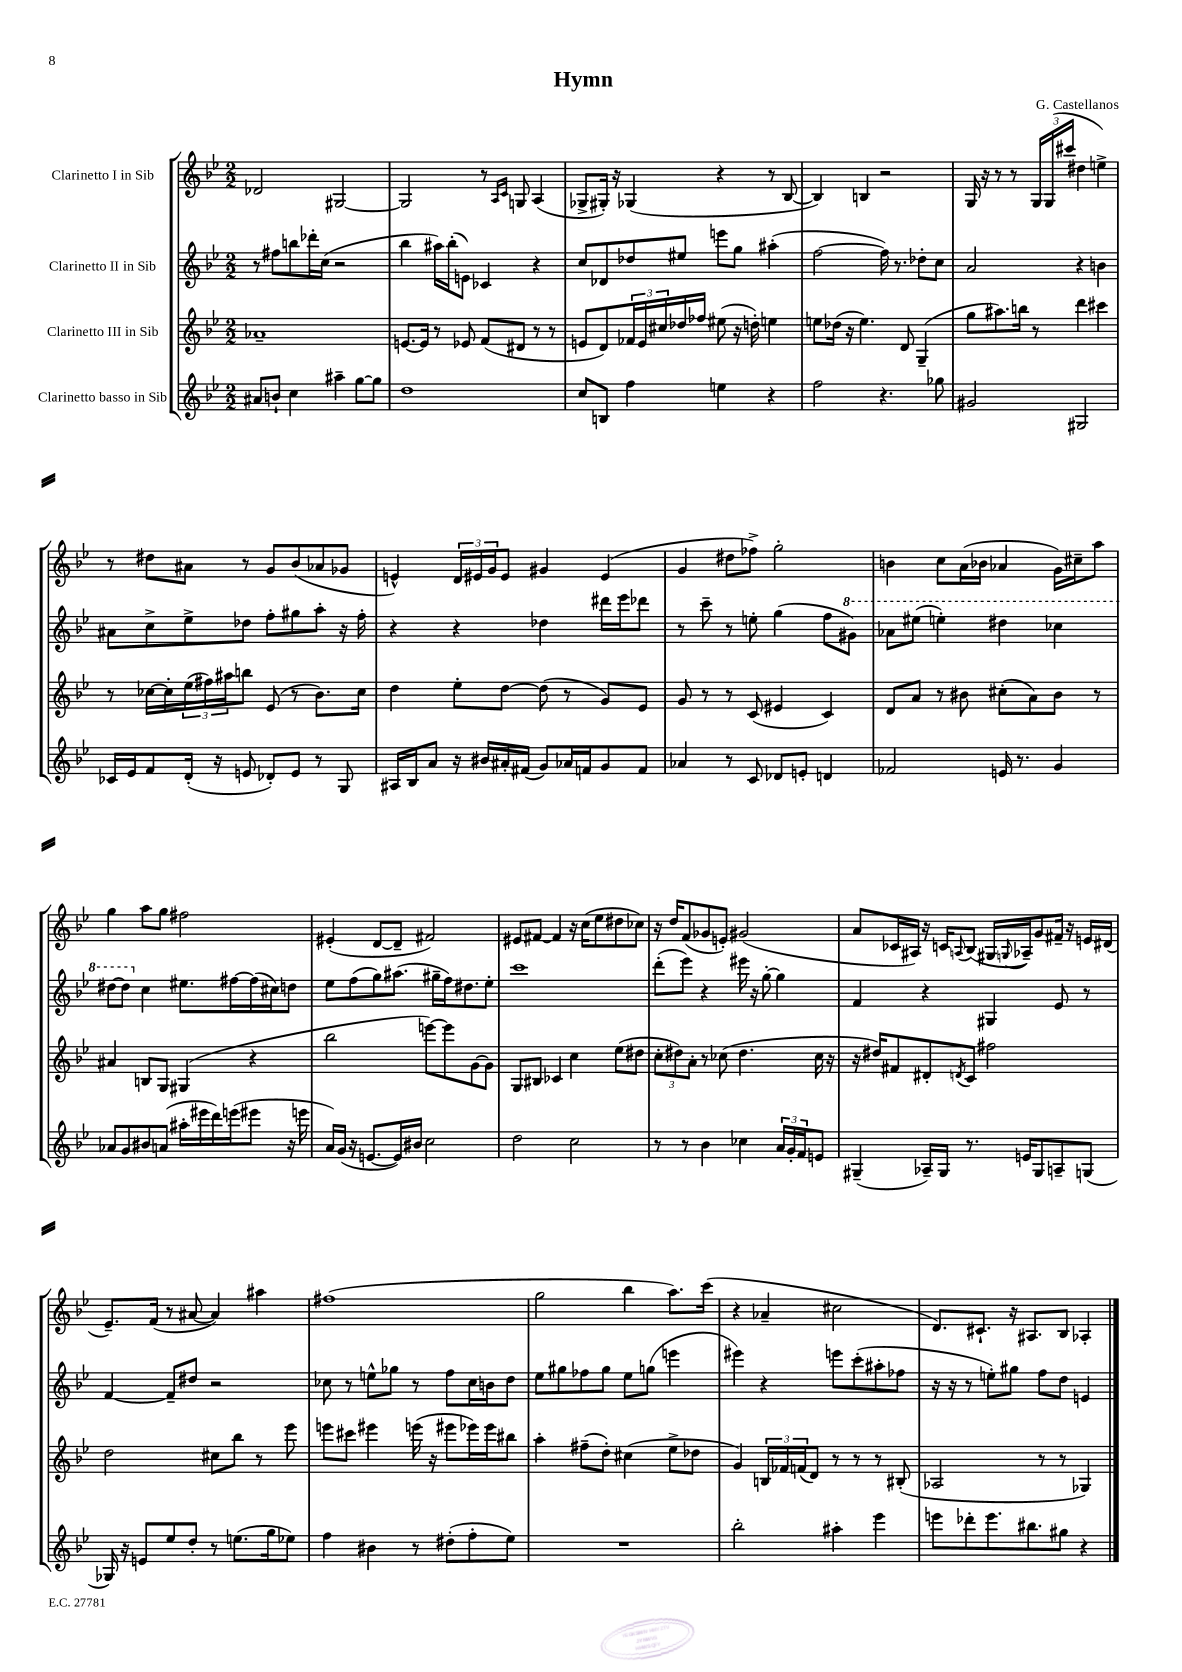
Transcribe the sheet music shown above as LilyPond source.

\header { title = "Hymn" composer = "G. Castellanos" }
<<
\new StaffGroup <<
\new Staff = "s0" \with { instrumentName = "Clarinetto I in Sib" } {
    \clef treble \key bes \major \numericTimeSignature \time 2/2
    des'2 gis2~ |
    gis2 r8 \grace { a16 c'16 } g8 a4( |
    ges8-> gis16-.) r16 ges4( r4 r8 bes8~ |
    bes4) b4 r2 |
    g16 r16 r8 r8 \tuplet 3/2 { g16 g16( cis'''16 } dis''4 e''4->) |
    r8 dis''8 ais'8 r8 g'8 bes'8( aes'8 ges'8 |
    e'4-^) \tuplet 3/2 { d'16 eis'16 g'16 } eis'8 gis'4 eis'4( |
    g'4 dis''8 fes''8->) g''2-. |
    b'4 c''8 a'16( bes'16 aes'4 g'16) cis''16-- a''8 |
    g''4 a''8 g''8 fis''2 |
    eis'4-.( d'8~ d'8-- fis'2) |
    eis'8 fis'8~ fis'4 r16 c''16( ees''8 dis''8 ces''8) |
    r16 d''16 f'8( ges'8 e'8-.) gis'2( |
    a'8 ces'16 ais16) r16 c'16 \appoggiatura { a8 } bes8( gis16 \appoggiatura { g8 } aes16--) g'8 fis'16-- r16 e'16 dis'16( |
    ees'8.--) f'16( r8 ais'8~ ais'4) ais''4 |
    fis''1( |
    g''2 bes''4 a''8.) c'''16( |
    r4 aes'4-- cis''2 |
    d'8.) cis'8.-! r16 ais8. bes8 aes4-. \bar "|." |
}
\new Staff = "s1" \with { instrumentName = "Clarinetto II in Sib" } {
    \clef treble \key bes \major \numericTimeSignature \time 2/2
    r8 fis''8 b''8 des'''16-. c''16( r2 |
    bes''4 ais''16) bes''16-.( e'8) ces'4 r4 |
    c''8 des'8 des''8 eis''8 e'''8 g''8 ais''4-.( |
    f''2~ f''16) r8. des''8-. c''8 |
    a'2 r4 b'4 |
    ais'8 c''8-> ees''8-> des''8 f''8-. gis''8 a''8-. r16 f''16-. |
    r4 r4 des''4 dis'''16 ees'''16 des'''8 |
    r8 c'''8-- r8 e''8-. g''4( f''8 \ottava #1 gis''8) |
    aes''8 eis'''8( e'''4-.) dis'''4 ces'''4 |
    dis'''8~ dis'''8 \ottava #0 c''4 eis''8. fis''16~ fis''16( cis''16) d''!8 |
    ees''8 f''8( g''8) ais''8.( gis''16-- f''16) dis''8. ees''8-. |
    c'''1 |
    d'''8-.( ees'''8) r4 eis'''16 r16 g''8~-. g''4 |
    f'4 r4 gis4 ees'8 r8 |
    f'4~ f'8-- dis''8 r2 |
    ces''8 r8 e''8-^ ges''8 r8 f''8 ces''16 b'16 d''8 |
    ees''8 gis''8 fes''8 gis''8 ees''8 g''8( e'''4 |
    eis'''4) r4 e'''8 c'''8-.( ais''8-. fes''8 |
    r16 r16 r8 e''8-.) gis''8 f''8 d''8 e'4 \bar "|." |
}
\new Staff = "s2" \with { instrumentName = "Clarinetto III in Sib" } {
    \clef treble \key bes \major \numericTimeSignature \time 2/2
    aes'1-- |
    e'8.~ e'16 r8 ees'8 f'8( dis'8 r8 r8 |
    e'8 d'8) \tuplet 3/2 { fes'16 e'16 cis''16 } des''16 fes''16 eis''8( r16 d''16-.) e''4 |
    e''8 des''16( r16 e''4.) d'8 g4--( |
    g''8 ais''8.) b''16 r8 d'''4 cis'''4 |
    r8 ces''16~ ces''16-. \tuplet 3/2 { ees''16( fis''16) ais''16 } b''8 ees'8( r8 bes'8.) ces''16 |
    d''4 ees''8-. d''8~ d''8( r8 g'8) ees'8 |
    g'8 r8 r8 c'8( eis'4 c'4) |
    d'8 a'8 r8 bis'8 cis''8-.( a'8) bis'8 r8 |
    ais'4 b8 g8 gis4( r4 |
    bes''2 e'''8~) e'''8 g'8~ g'8 |
    g8 bis8 ces'4 c''4 ees''8( dis''8 |
    \tuplet 3/2 { c''8-. dis''8) a'8-. } r8 ces''8( dis''4. ces''16 r16 |
    r16 dis''16) fis'8 dis'8-. \acciaccatura { d'8 } c'8 fis''2 |
    d''2 cis''8 bes''8 r8 ees'''8 |
    e'''8 cis'''8 eis'''4 e'''16( r16 eis'''8 ees'''16) ees'''16 bis''8 |
    a''4-. fis''8--( d''8-.) cis''4( ees''8-> des''8 |
    g'4) \tuplet 3/2 { b16 fes'16 f'16( } d'8) r8 r8 r8 bis8-.( |
    aes2 r8 r8 ges4) \bar "|." |
}
\new Staff = "s3" \with { instrumentName = "Clarinetto basso in Sib" } {
    \clef treble \key bes \major \numericTimeSignature \time 2/2
    ais'8 b'8-! c''4 ais''4-- g''8~ g''8 |
    d''1 |
    c''8 b8 f''4 e''4 r4 |
    f''2 r4. ges''8 |
    gis'2 gis2 |
    ces'16 ees'16 f'8 d'16-.( r16 e'8 des'8-.) e'8 r8 g8 |
    ais16 bes16 a'8 r16 bis'16 ais'16-. fis'16( g'8) aes'16 f'16 g'8 f'8 |
    aes'4 r8 c'8 des'8 e'8-. d'4 |
    fes'2 e'16 r8. g'4 |
    aes'8 g'8 bis'8 a'8( ais''16-. eis'''16 d'''16) e'''16( eis'''8 r16 e'''16 |
    a'16) g'16( r16 e'8.~ e'16) bis'16 c''2 |
    d''2 c''2 |
    r8 r8 bes'4 ces''4 \tuplet 3/2 { a'16 g'16-. f'16 } e'8 |
    gis4--( aes16--) gis16 r8. e'16 gis8 a8-- g8( |
    ges16) r16 e'8 ees''8 d''8-. r8 e''8.( g''16 ees''8) |
    f''4 bis'4 r8 dis''8-.( f''8-. ees''8) |
    R1 |
    bes''2-. ais''4-. ees'''4 |
    e'''8 des'''8-. e'''8. bis''8. gis''8 r4 \bar "|." |
}
>>
>>
\layout { \context { \Score \remove "Bar_number_engraver" } }
